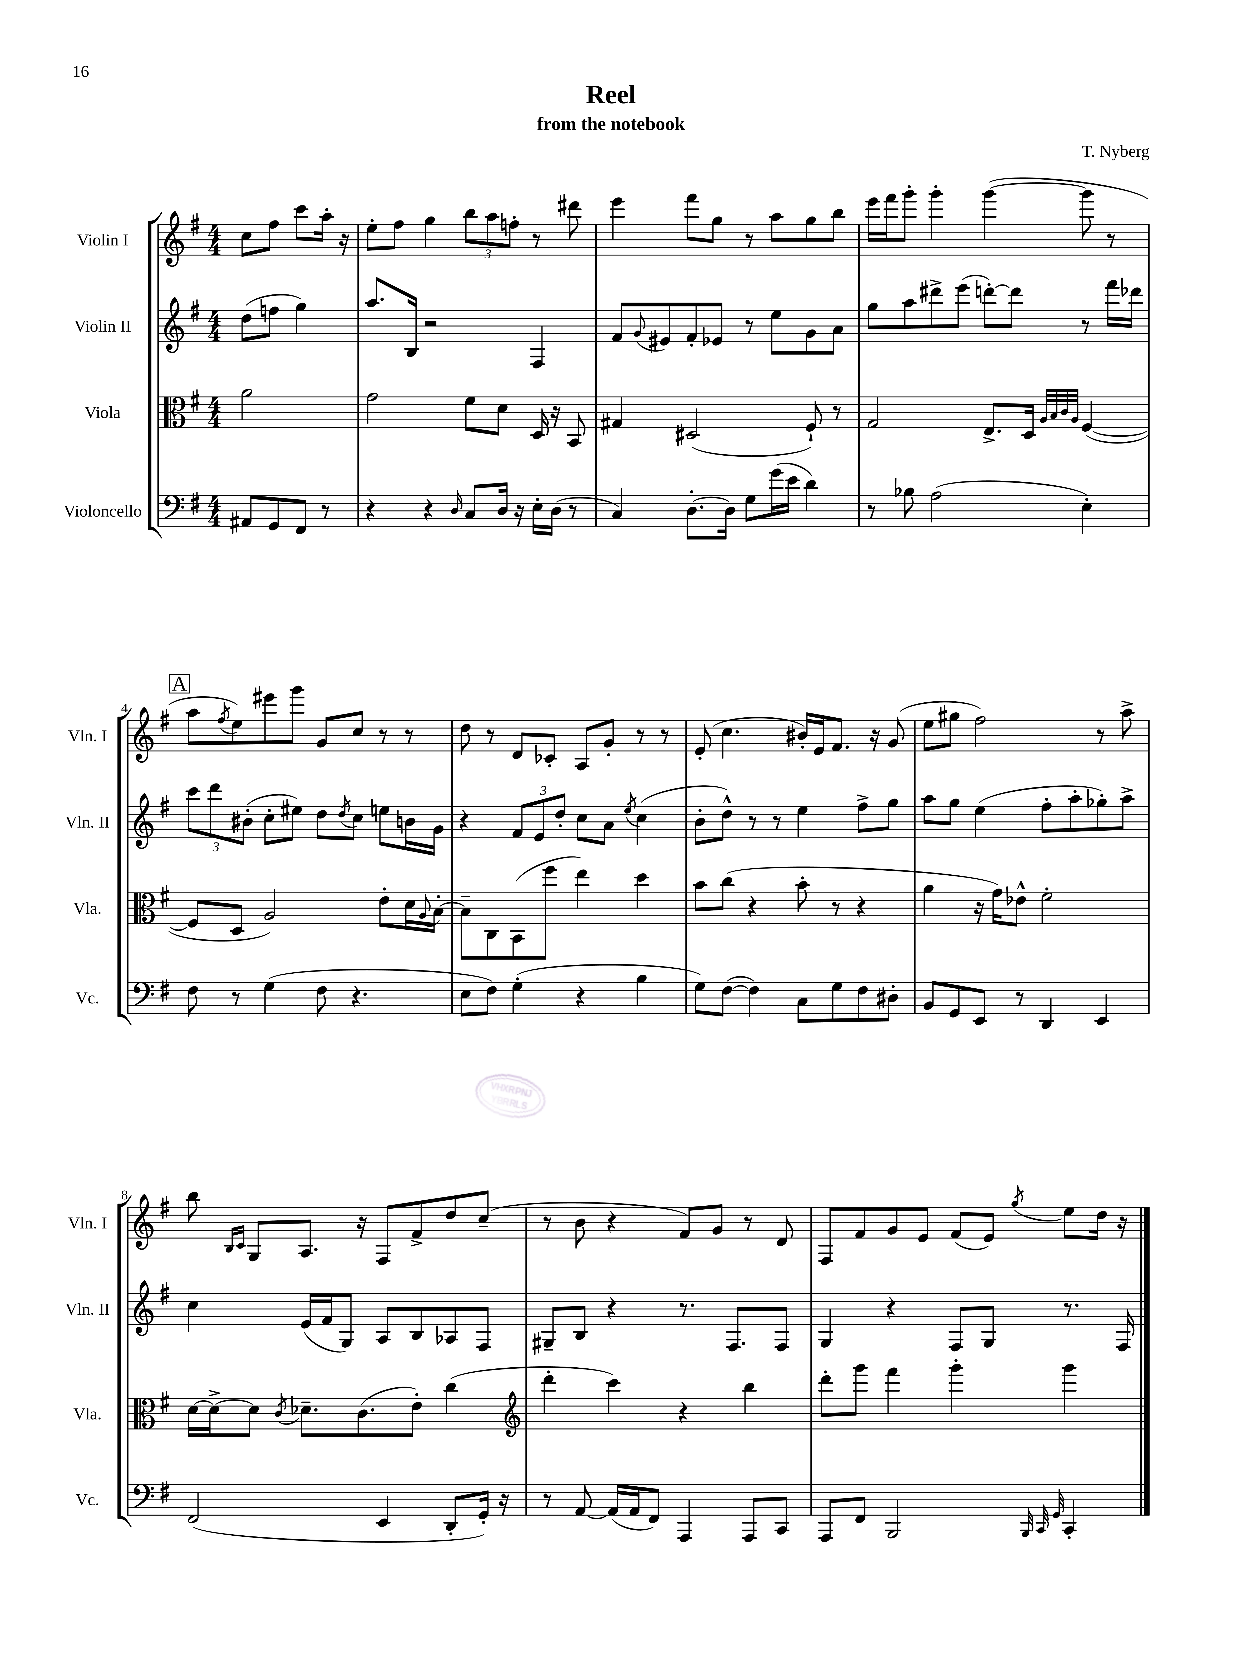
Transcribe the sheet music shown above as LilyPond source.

\header { title = "Reel" composer = "T. Nyberg" subtitle = "from the notebook" }
<<
\new StaffGroup <<
\new Staff = "s0" \with { instrumentName = "Violin I" shortInstrumentName = "Vln. I" } {
    \clef treble \key g \major \numericTimeSignature \time 4/4 \partial 2
    c''8 fis''8 c'''8 a''16-. r16 |
    e''8-. fis''8 g''4 \tuplet 3/2 { b''8 a''8 f''8-. } r8 dis'''8 |
    e'''4 fis'''8 g''8 r8 a''8 g''8 b''8 |
    e'''16 fis'''16 g'''8-. g'''4-. g'''4~( g'''8 r8 |
    \mark \markup { \box "A" } a''8 \acciaccatura { fis''8 } e''8) eis'''8 g'''8 g'8 c''8 r8 r8 |
    d''8 r8 d'8 ces'8-. a8 g'8-. r8 r8 |
    e'8-.( c''4. bis'16-.) e'16 fis'8. r16 g'8( |
    e''8 gis''8 fis''2) r8 a''8-> |
    b''8 \grace { b16 c'16 } g8 a8. r16 fis8 fis'8-> d''8 c''8--( |
    r8 b'8 r4 fis'8) g'8 r8 d'8 |
    fis8 fis'8 g'8 e'8 fis'8( e'8) \acciaccatura { g''8 } e''8 d''16 r16 \bar "|." |
}
\new Staff = "s1" \with { instrumentName = "Violin II" shortInstrumentName = "Vln. II" } {
    \clef treble \key g \major \numericTimeSignature \time 4/4 \partial 2
    d''8( f''8 g''4) |
    a''8. b16 r2 fis4 |
    fis'8 \appoggiatura { g'8 } eis'8 fis'8-. ees'8 r8 e''8 g'8 a'8 |
    g''8 a''8 dis'''8-> e'''8( d'''8~-.) d'''8 r8 fis'''16 des'''16 |
    \mark \markup { \box "A" } \tuplet 3/2 { c'''8 d'''8 bis'8-.( } c''8-. eis''8) d''8 \acciaccatura { d''8 } c''8 e''8 b'16 g'16 |
    r4 \tuplet 3/2 { fis'8 e'8 d''8-. } c''8 a'8 \acciaccatura { e''8 } c''4( |
    b'8-. d''8-^) r8 r8 e''4 fis''8-> g''8 |
    a''8 g''8 e''4( fis''8-. a''8-. ges''8-.) a''8-> |
    c''4 e'16( fis'16 g8) a8 b8 aes8 fis8 |
    gis8-- b8 r4 r8. fis8. fis8 |
    g4 r4 fis8 g8 r8. fis16 \bar "|." |
}
\new Staff = "s2" \with { instrumentName = "Viola" shortInstrumentName = "Vla." } {
    \clef alto \key g \major \numericTimeSignature \time 4/4 \partial 2
    a'2 |
    g'2 fis'8 d'8 d16 r16 b,8 |
    gis4 dis2( fis8-!) r8 |
    g2 e8.-> d16 \grace { a32 b32 c'32 a32 } fis4~( |
    \mark \markup { \box "A" } fis8 d8 a2) e'8-. d'16 \appoggiatura { a8 } b16~-. |
    b8-- c8 b,8( fis''8 e''4) d''4 |
    b'8 c''8( r4 b'8-. r8 r4 |
    a'4 r16 g'16) ees'8-^ fis'2-. |
    d'16~ d'16~-> d'8 \acciaccatura { c'8 } des'8.-- c'8.( e'8-.) c''4( |
    \clef treble d'''4-. c'''4) r4 b''4 |
    d'''8-. g'''8 fis'''4 g'''4-. g'''4 \bar "|." |
}
\new Staff = "s3" \with { instrumentName = "Violoncello" shortInstrumentName = "Vc." } {
    \clef bass \key g \major \numericTimeSignature \time 4/4 \partial 2
    ais,8 g,8 fis,8 r8 |
    r4 r4 \grace { d16 } c8 d16 r16 e16-. d16( r8 |
    c4) d8.~-. d16 g8 g'16( e'16 d'4) |
    r8 bes8 a2( e4-.) |
    \mark \markup { \box "A" } fis8 r8 g4( fis8 r4. |
    e8 fis8) g4-.( r4 b4 |
    g8) fis8~( fis4) c8 g8 fis8 dis8-. |
    b,8 g,8 e,8 r8 d,4 e,4 |
    fis,2( e,4 d,8-. g,16-.) r16 |
    r8 a,8~ a,16( a,16 fis,8) a,,4 a,,8 c,8 |
    a,,8 fis,8 b,,2 \grace { b,,32 c,32 g,32 } c,4-. \bar "|." |
}
>>
>>
